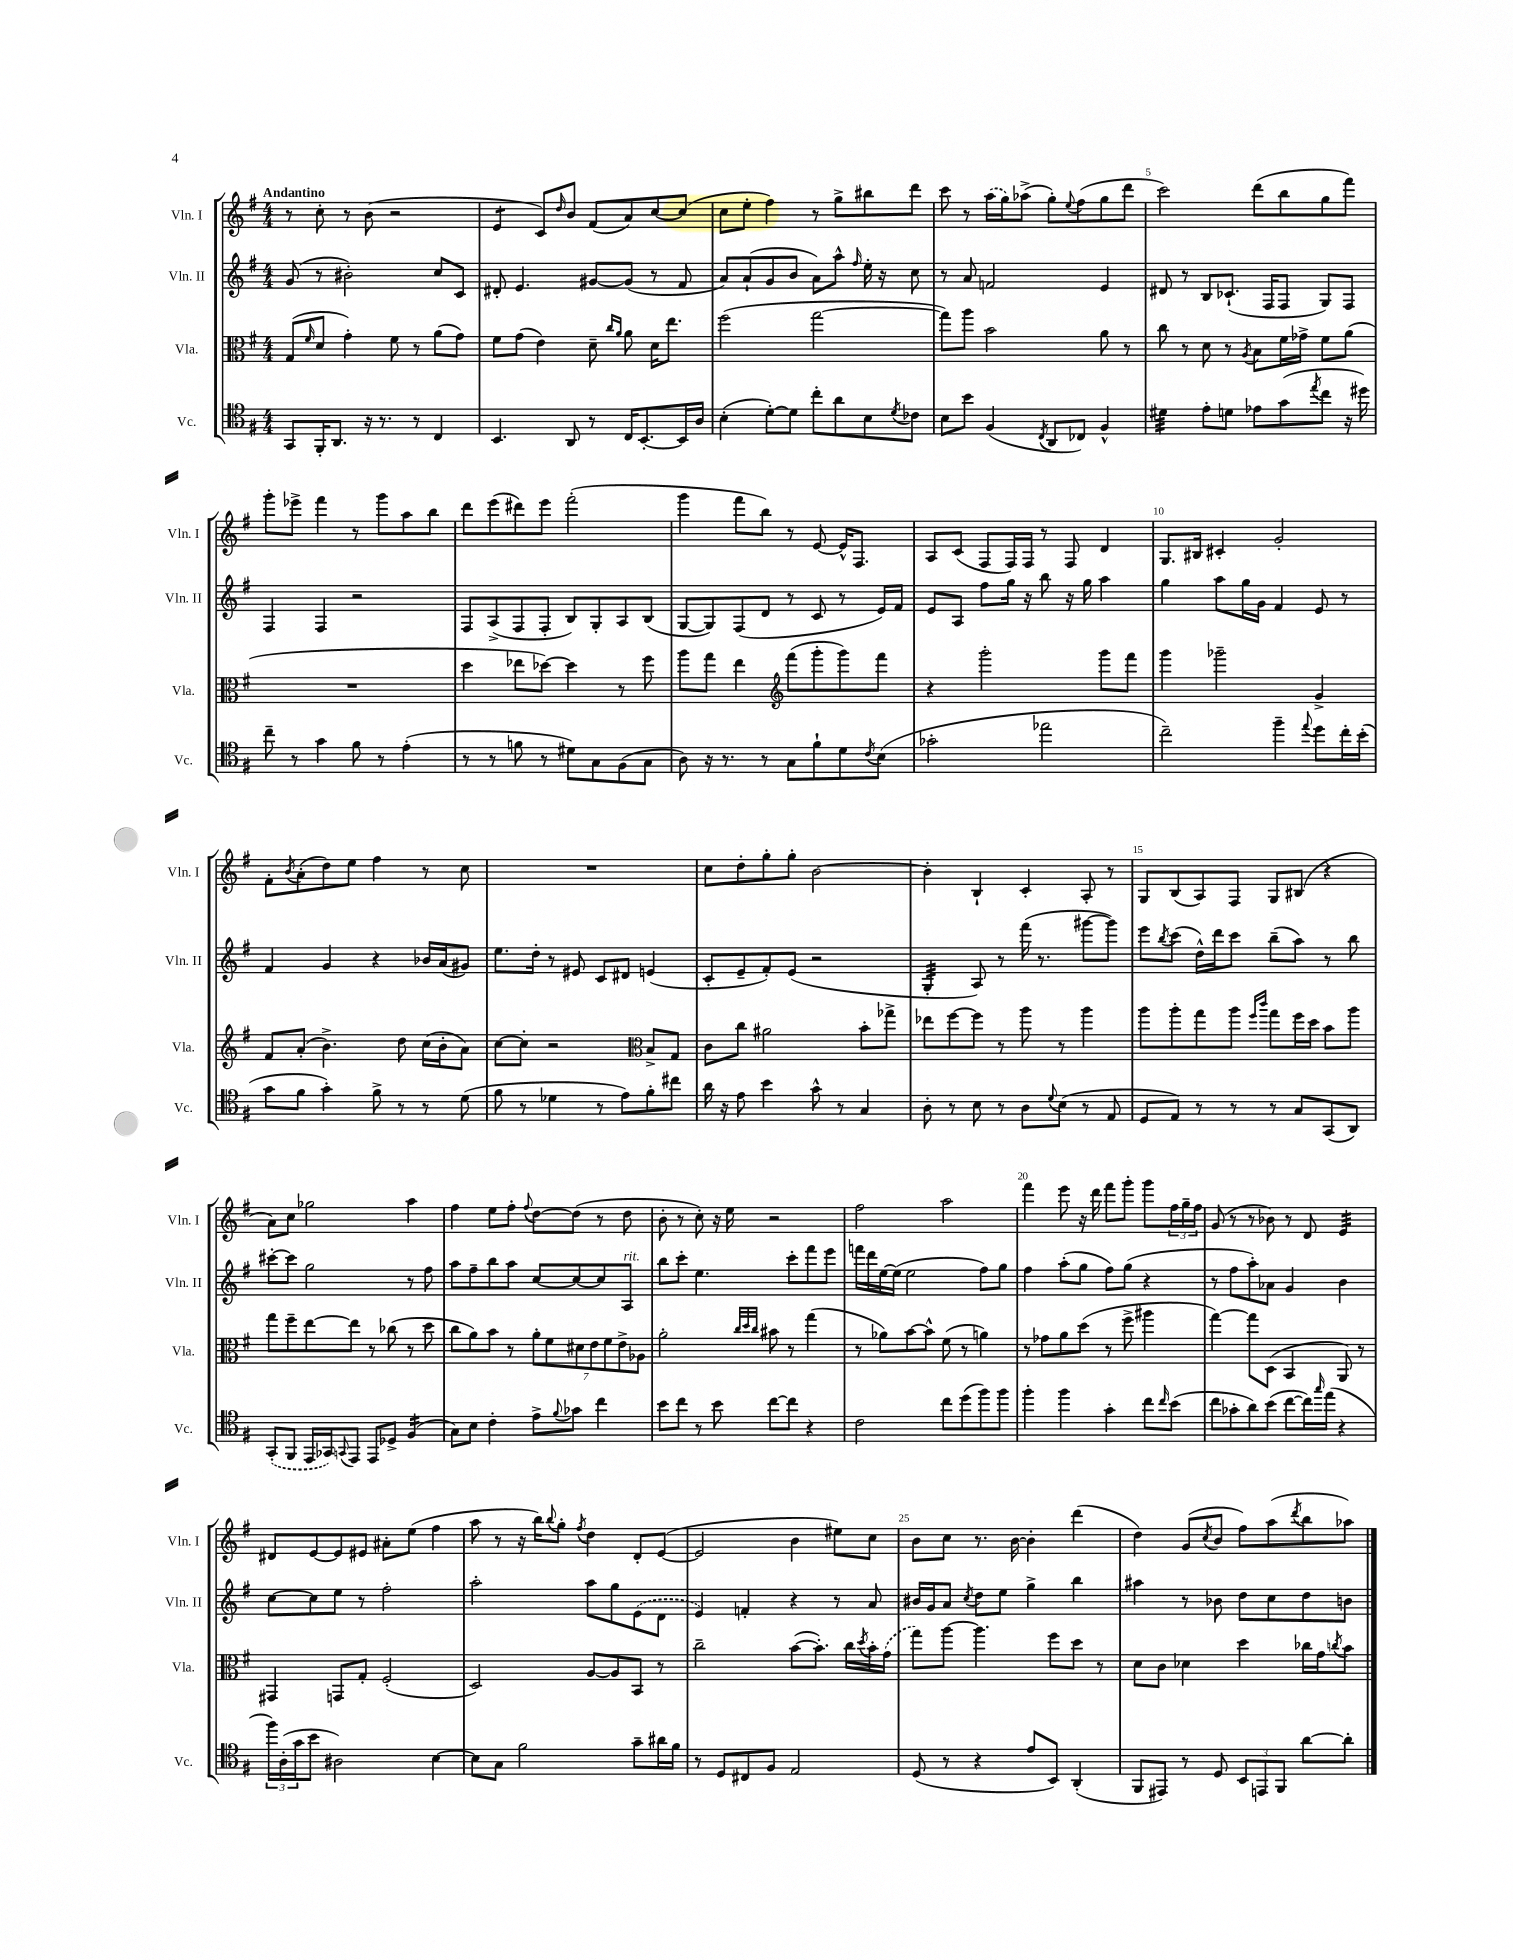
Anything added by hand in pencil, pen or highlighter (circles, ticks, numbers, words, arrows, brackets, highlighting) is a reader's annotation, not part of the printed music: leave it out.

**kern	**kern	**kern	**kern
*staff4	*staff3	*staff2	*staff1
*clefC4	*clefC3	*clefG2	*clefG2
*k[f#]	*k[f#]	*k[f#]	*k[f#]
*M4/4	*M4/4	*M4/4	*M4/4
8GG/L	(8G/L	(8g/	8r
.	16qqf#/	.	.
16FF#'/K	8d/J	8r	8cc'\
8.AA/J	.	.	.
.	4g'\)	2b#'\)	8r
16r	.	.	(8b\
8.r	.	.	.
.	8f#\	.	2r
8r	8r	.	.
4C/	(8a\L	8cc/L	.
.	8g\J)	8c/J	.
=	=	=	=
4.BB/	8f#\L	8d#'/	4e/
.	(8g\J	4.e/	.
.	4e\)	.	8c/L)
.	.	.	16qqdd/
8AA/	.	.	8b/J
8r	8d~\	[8g#/L	(8f#/L
.	16qqcc/LL	.	.
.	16qqa/JJ	.	.
16C/LK	8a\	(8g#/]J	8a/)
[8.BB'/	.	.	.
.	16d\LK	8r	[8cc/
.	8.ee\J	.	.
16BB/]L	.	8f#/	(8cc/]J
16A/JJ	.	.	.
=	=	=	=
(4B'\	(2ff#\	8a/L)	8cc\L
.	.	(8a`/	8ee'\J
[8d'\L)	.	8g/	4ff#\)
8d\]J	.	8b/J	.
8cc'\L	[2gg\	8a\L)	8r
8a\	.	8aa^^\J	8gg^\L
.	.	16qqff#/	.
8B\	.	16ee'\	8bb#\
.	.	16r	.
8qd/	.	.	.
8c-\J	.	8cc\	8ddd\J
=	=	=	=
8B\L	8gg\]L)	8r	8ccc\
8b\J	8aa\J	8a/	8r
(4F#/	2b\	2f/	(16aa\LL
.	.	.	16gg\J)
.	.	.	(8aa-^\J
8qC/	.	.	.
8AA/L	.	.	8gg'\L)
.	.	.	8qqee/
8C-/J)	.	.	(8ff#\
4F#^^/	8a\	4e/	8gg\
.	8r	.	8ddd\J
=	=	=	=
4d#\	8cc\	8d#/	2ccc\)
.	8r	8r	.
8e'\L	8d\	8B/L	.
8d\J	8r	(8.c-`/J	.
.	8qA/	.	.
8e-\L	8B\L	.	(8ddd\L
.	.	16F#/LK	.
(8g\	16f#\L	8F#/J	8bb\
.	16g-^\JJ	.	.
8qee/	.	.	.
8cc\J	8f#\L	8G/L)	8gg\
16r	(8a\J	8F#/J	8fff#\J)
16dd#\)	.	.	.
=	=	=	=
8cc~\	1r	4F#/	8ggg'\L
8r	.	.	8eee-^\J
4g\	.	4F#/	4fff#\
8f#\	.	2r	8r
8r	.	.	8ggg\L
(4e'\	.	.	8aa\
.	.	.	8bb\J
=	=	=	=
8r	4dd\	8F#/L	8ddd\L
8r	.	(8A^/	(8eee\
8f\	8ee-\L	8F#/	8ddd#\)
8r	[8dd-\J)	8F#'/J	8eee\J
8d#\L)	4dd-\]	8B/L)	(2fff#'\
8G\	.	8G'/	.
(8F#\	8r	8A/	.
8G\J	8ff#\	(8B/J	.
=	=	=	=
8A\)	8aa\L	[8G/L	4ggg\
16r	8gg\J	8G/])	.
8.r	.	.	.
.	4ee\	(8F#/	8fff#\L
8r	.	8d/J	8bb\J)
*	*clefG2	*	*
8G\L	(8fff#\L	8r	8r
8f#`\	8ggg'\	8c/	[8e/
8d\	8ggg\)	8r	16e^^/]LK
.	.	.	8.F#/J
8qc/	.	.	.
(8B\J	8fff#\J	16e/LL)	.
.	.	16f#/JJ	.
=	=	=	=
2g-'\	4r	8e/L	8A/L
.	.	8A/J	(8c/J
.	2ggg'\	8ff#\L	8F#/L
.	.	16gg\Jk	16F#/L)
.	.	16r	16F#/JJ
2ee-\	.	8bb\	8r
.	.	16r	8F#/
.	.	16gg\	.
.	8ggg\L	4aa\	4d/
.	8fff#\J	.	.
=	=	=	=
2cc~\)	4ggg\	4gg\	8.G/L
.	.	.	16B#/Jk
.	2ggg-~\	8aa\L	4c#'/
.	.	16gg\L	.
.	.	16g\JJ	.
4ff#~\	.	4f#/	2g'/
8qqee/	.	.	.
8dd\L	4g^/	8e/	.
16cc'\L	.	8r	.
(16b'\JJ	.	.	.
=	=	=	=
8g\L	8f#/L	4f#/	8f#'\L
.	.	.	8qb/
8f#\J	(8a'/J	.	(8a'\
4g'\)	4.b^\)	4g/	8dd\)
.	.	.	8ee\J
8f#^\	.	4r	4ff#\
8r	8dd\	.	.
8r	(16cc\LL	16b-/LL	8r
.	16b'\J	(16a/J	.
(8d\	8a\J)	8g#/J)	8cc\
=	=	=	=
8f#\	[8cc\L	8.ee\L	1r
8r	8cc'\]J	.	.
.	.	16dd'\Jk	.
4d-\	2r	8r	.
.	.	8e#/	.
8r	.	8c/L	.
8e\L)	.	8d#/J	.
*	*clefC3	*	*
8f#'\	8B^/L	(4e/	.
8cc#\J	8G/J	.	.
=	=	=	=
16a\	8c\L	8c'/L	8cc\L
16r	.	.	.
8e\	8cc\J	8e~/	8dd'\
4b\	2a#\	8f#'/)	8gg'\
.	.	(8e/J	8gg'\J
8g^^\	.	2r	[2b\
8r	.	.	.
4G/	8b'\L	.	.
.	8gg-^\J	.	.
=	=	=	=
8A'\	8ee-\L	4G'/	4b'\]
8r	[8ff#\	.	.
8B\	8ff#\]J	8A/)	4B`/
8r	8r	8r	.
8A\L	8aa\	(16fff#\	4c'/
.	.	8.r	.
8qqd/	.	.	.
(8B\J	8r	.	.
8r	4aa\	[8ggg#\L	8A'/
8E/	.	8ggg#\]J)	8r
=	=	=	=
8D/L	8aa\L	8eee\L	8G/L
.	.	8qbb/	.
8E/J)	8aa'\	(8ccc\J	(8B/
8r	8gg\	16dd^^\LL)	8A/)
.	.	16ddd\J	.
8r	8aa\J	8ccc\J	8F#/J
.	16qqff#/LL	.	.
.	16qqccc/JJ	.	.
8r	8gg\L	(8bb~\L	8G/L
8G/L	16ff#\L	8aa\J)	(8B#/J
.	16dd\JJ	.	.
(8GG/	8b\L	8r	4r
8AA/J)	8aa\J	8bb\	.
=	=	=	=
(8GG'/L	8gg\L	[8ccc#'\L	8a\L)
8FF#/J	8ff#~\	8ccc#\]J	8cc\J
16EE/LL	[8ee\	2gg\	2gg-\
16GG-/J)	.	.	.
8qqGG/	.	.	.
8EE/J	8ee\]J	.	.
8EE/L	8r	.	.
8D-^/J	(8cc-\	.	.
(4F#/	8r	8r	4aa\
.	8dd\	8ff#\	.
=	=	=	=
8G\L)	8cc\L	8aa\L	4ff#\
8B\J	8a\)	8ff#~\	.
4c'\	8b\J	8bb\	8ee\L
.	8r	8aa\J	8ff#'\J
.	.	.	8qqff#/
8e^\L	14a'\L	[8cc/L	[8dd\L
.	14f#\	.	.
8qqf#/	.	.	.
8g-\J	.	8cc/_	(8dd\]J
.	14d#\	.	.
.	14e\	.	.
4cc\	.	8cc/]	8r
.	14f#\	.	.
.	14e^\	.	.
.	.	8A/J	8dd\
.	14A-\J	.	.
=	=	=	=
8b\L	2a'\	8bb\L	8b'\
8cc\J	.	8ccc'\J	8r
8r	.	4.ee\	8cc'\)
8b\	.	.	16r
.	.	.	16ee\
.	32qqcc/LLL	.	.
.	32qqdd/	.	.
.	32qqcc/JJJ	.	.
[8cc\L	8b#\	.	2r
8cc\]J	8r	8ccc'\L	.
4r	(4gg\	8fff#\	.
.	.	8eee\J	.
=	=	=	=
2c\	8r	16fff\LL	2ff#\
.	.	16ddd\	.
.	8a-\L)	[16ee\	.
.	.	(16ee\]JJ	.
.	[8b\	2ee\	.
.	8b^^\]J	.	.
8cc\L	(8f#\	.	2aa\
(8dd\	8r	.	.
8ff#\)	4a\)	8ff#\L)	.
8ff#\J	.	8gg\J	.
=	=	=	=
4ff#'\	8r	4ff#\	4fff#\
.	8g-\L	.	.
4ff#\	8a\	(8aa'\L	8eee\
.	(8dd\J	8gg\J	16r
.	.	.	16ddd\
4g'\	8r	8ff#\L)	8fff#\L
.	8ff#^\	(8gg\J	8ggg'\J
8cc\L	4aa#\	4r	8ggg\L
16qqcc/	.	.	.
(8b\J	.	.	24ff#\L
.	.	.	24gg~\
.	.	.	24ff#\JJ
=	=	=	=
8cc\L	[4gg\)	8r	(8g/
8g-'\	.	8ff#\L	8r
8a\)	8gg\]L	8aa'\)	8r
(8b\J	(8D\J	8a-\J	8b-\)
[8cc\L	4BB/	4g/	8r
16cc\]L)	.	.	8d/
16qqgg/	.	.	.
(16ee\JJ	.	.	.
4r	8AA/)	4b\	4e/
.	8r	.	.
=	=	=	=
24ff#\LL)	4GG#/	[8cc\L	8d#/L
(24A'\	.	.	.
24g\J	.	.	.
8b\J	.	8cc\]	[8e/
2A#\)	8GG/L	8ee\J	8e/]
.	8G'/J	8r	8e#/J
.	(2F#'/	2ff#'\	8a#'\L
.	.	.	(8ee\J
[4B\	.	.	4ff#\
=	=	=	=
8B\]L	2D/)	2aa'\	8aa\
8G\J	.	.	8r
2f#\	.	.	16r
.	.	.	16bb\LK)
.	.	.	8qqbb/
.	.	.	8gg'\J
.	.	.	8qff#/
.	[8A/L	8aa\L	4dd\
.	8A/]	8gg\	.
8g~\L	8BB/J	(8e\	8d'/L
16a#\L	8r	8d\J	([8e/J
16f#\JJ	.	.	.
=	=	=	=
8r	2cc~\	4e/)	2e/]
8D/L	.	.	.
8C#/	.	4f'/	.
8F#/J	.	.	.
2E/	([8b\L	4r	4b\
.	8.b'\]J)	.	.
.	.	8r	8ee#\L)
.	16cc\LL	.	.
.	8qdd/	.	.
.	16b'\	8a/	8cc\J
.	(16g\JJ	.	.
=	=	=	=
(8D/	8gg\L)	16b#/LL	8b\L
.	.	16g/J	.
8r	[8aa\J	8a/J	8cc\J
.	.	8qcc/	.
4r	4.aa\]	8dd\L	8.r
.	.	8ee\J	.
.	.	.	[16b\
8e/L	.	4gg^\	4b'\]
8BB/J)	8ff#\L	.	.
(4AA'/	8dd\J	4bb\	(4ddd\
.	8r	.	.
=	=	=	=
8FF#/L	8d\L	4aa#\	4dd\)
8EE#/J)	8c\J	.	.
8r	4d-\	8r	(8g/L
.	.	.	8qcc/
8D/	.	8b-\	8b/J
12BB/L	4dd\	8dd\L	8ff#\L)
12EE/	.	.	.
.	.	8cc\	(8aa\
12FF#/J	.	.	.
.	.	.	8qddd/
[8a\L	16cc-\LL	8dd\	8bb\
.	16g\J	.	.
.	8qcc/	.	.
8a'\]J	8b\J	8b\J	8aa-\J)
==	==	==	==
*-	*-	*-	*-
